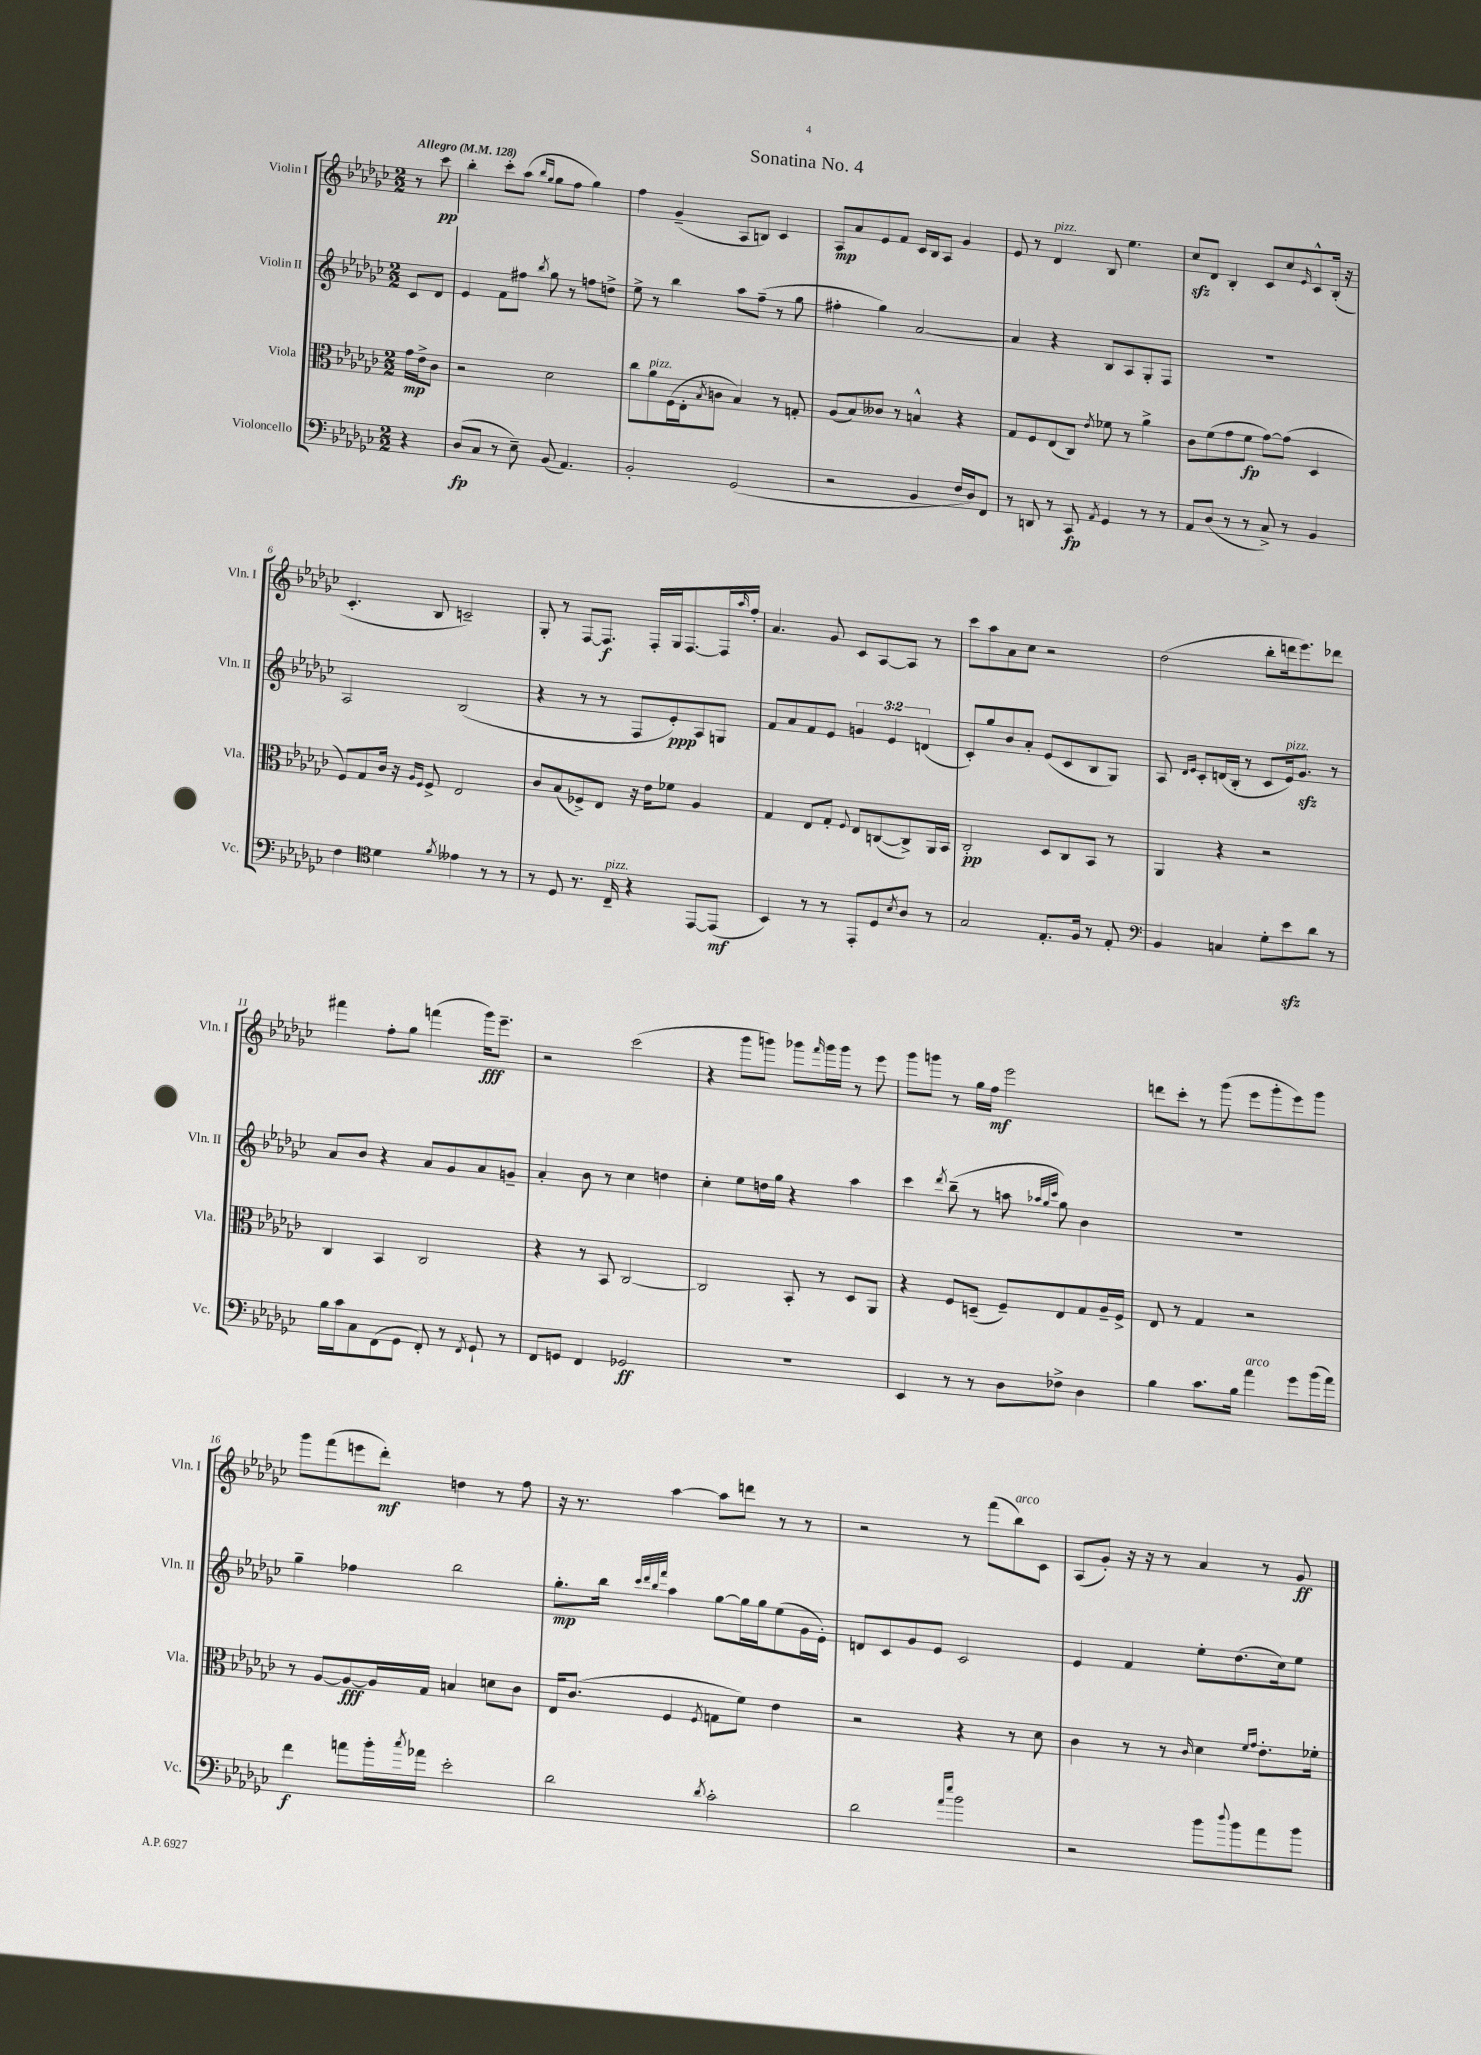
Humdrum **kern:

**kern	**kern	**kern	**kern
*staff4	*staff3	*staff2	*staff1
*clefF4	*clefC3	*clefG2	*clefG2
*k[b-e-a-d-g-c-]	*k[b-e-a-d-g-c-]	*k[b-e-a-d-g-c-]	*k[b-e-a-d-g-c-]
*M2/2	*M2/2	*M2/2	*M2/2
*MM128	*MM128	*MM128	*MM128
4r	16g-\LL	8c-/L	8r
.	16e-^\J	.	.
.	8c-\J	8d-/J	8ccc-\
=	=	=	=
(8D-/L	2r	4e-/	4bb-'\
8C-/J	.	.	.
8r	.	8f\L	8ccc-'\L
8E-~\)	.	8ff#\J	(8aa-\J
.	.	.	16qqbb-/LL
.	.	8qbb-/	16qqgg-/JJ
(8BB-/	2d-\	8gg-\	8gg-\L
4.AA-/)	.	8r	8ff\J
.	.	8ff\L	4gg-\)
.	.	8dd^\J	.
=	=	=	=
2BB-'/	8cc-\L	8ee-^\	4ff\
.	8a-\	8r	.
.	(16F\L	4bb-\	(4g-~/
.	16E-'\J	.	.
.	8qB-/	.	.
.	8c\J	.	.
(2GG-/	4B-/)	8aa-\L	8A-/L
.	.	(8ff~\J	8B/J)
.	8r	8r	4c-/
.	8G'/	8gg-\	.
=	=	=	=
2r	(8A-/L	4ff#'\	8A-/L
.	8B-/)	.	8a-/
.	8c--/J	4gg-\)	8e-/
.	8r	.	8f/J
4BB-/	4B^^/	[2a-/	16c-/LL
.	.	.	16B-/J
.	.	.	8A-/J
16F/LL	4r	.	4g-/
16D-/J)	.	.	.
8FF/J	.	.	.
=	=	=	=
8r	8G-/L	4a-/]	8e-/
8DD/	8F/	.	8r
8r	(8E-/	4r	4d-/
8CC-/	8C-/J)	.	.
8qAA-/	8qe-/	.	.
4GG-/	8f-\	8B-/L	8B-/
.	8r	8A-/	4.ee-\
8r	4a-^\	8G-'/	.
8r	.	8F/J	.
=	=	=	=
8AA-/L	8c-\L	1r	8cc-/L
(8D-/J	(8f\	.	8d-/J
8r	8g-\	.	4B-'/
8r	8f\J	.	.
8C-^/)	[8g-\L)	.	8c-/L
8r	(8g-\]J	.	8cc-/
.	.	.	16qqe-/
4BB-/	4D-/	.	8c-^^/
.	.	.	(16B-'/Jk
.	.	.	16r
=	=	=	=
4F\	8F/L)	2A-/	4.c-'/
.	8G-/	.	.
*clefC4	*	*	*
4d-\	16c-/Jk	.	.
.	16r	.	.
.	16qqA-/LL	.	.
.	16qqF/JJ	.	.
.	8F^/	.	8B-/
8qf/	.	.	.
4e--\	2E-/	(2B-/	2c~/)
8r	.	.	.
8r	.	.	.
=	=	=	=
8r	8c-/L	4r	8G-'/
8D-/	(8B-/	.	8r
8.r	8F-^/)	8r	[8F/L
.	8E-/J	8r	8.F/]J
16C-~/	.	.	.
4r	16r	8F/L	.
.	16e-\LK	.	16F'/LL
.	8f-\J	8e-'/)	16G-/J
.	.	.	[8.F/
[8EE-/L	4A-/	8A-/	.
(8EE-/]J	.	8G/J	16F/]L
.	.	.	16qqaa-/
.	.	.	16ff'/JJ
=	=	=	=
4BB-/)	4G-/	8f/L	4.a-/
.	.	8a-/	.
8r	8E-/L	8f/	.
8r	8G-'/J	8e-/J	8g-/
.	8qqF/	.	.
8EE-'/L	8E-/L	6g/	8c-/L
8D-/	([8C/	.	[8A-/
.	.	6e-/	.
8qB-/	.	.	.
8A-/J	8C^/])	.	8A-/]J
.	.	(6d/	.
8r	16AA-/L	.	8r
.	16BB-/JJ	.	.
=	=	=	=
2G-/	2C-'/	8c-'/L)	8ccc-\L
.	.	8gg-/	8aa-\
.	.	8b-/	8a-\
.	.	8a-'/J	8cc-\J
8.E-'/L	8D-/L	(8e-/L	2r
.	8C-/	8c-/	.
16F/Jk	.	.	.
8r	8BB-/J	8B-/	.
8E-'/	8r	8G-/J)	.
=	=	=	=
*clefF4	*	*	*
4BB-/	4AA-/	8A-/	(2dd-\
.	.	16qqd-/LL	.
.	.	16qqe-/JJ	.
.	.	8c-'/L	.
4C/	4r	(16d/L	.
.	.	16B-'/JJ	.
.	.	8r	.
8G-'\L	2r	8c-/L	8bb-'\L
8e-\	.	16e-/k)	16ddd\k
.	.	8.g-/J	8.eee-\)
8d-\J	.	.	.
8r	.	8r	8ddd-\J
=	=	=	=
16B-\LL	4C-/	8a-/L	4fff#\
16c-\J	.	.	.
8C-\	.	8b-/J	.
(8FF\	4BB-/	4r	8ff'\L
8GG-\J	.	.	8gg-\J
8FF'/)	2C-/	8a-/L	(4fff\
8r	.	8g-/	.
8qFF/	.	.	.
8GG-`/	.	8a-/	16ggg-\LK)
.	.	.	8.eee-~\J
8r	.	8g~/J	.
=	=	=	=
8FF/L	4r	4a-'/	2r
8GG/J	.	.	.
4FF/	8r	8b-\	.
.	8BB-/	8r	.
2GG-/	[2C-/	4cc-\	(2ccc-\
.	.	4dd\	.
=	=	=	=
1r	2C-/]	4cc-'\	4r
.	.	8ee-\L	8ggg-\L
.	.	16dd\L	8ggg\J)
.	.	16gg-\JJ	.
.	8BB-'/	4r	8ggg-\L
.	.	.	16qqfff/
.	8r	.	16ggg-\L
.	.	.	16ggg-\JJ
.	8D-/L	4aa-\	8r
.	8AA-/J	.	8eee-\
=	=	=	=
4EE-/	4r	4ccc-\	8ggg-\L
.	.	.	8ggg\J
.	.	8qddd-/	.
8r	8F/L	(8bb-~\	8r
8r	(8D~/J	8r	16gg-\LL
.	.	.	16ff\JJ
8D-\L	8F~/L)	8aa\	2eee-\
.	.	32qqaa-/LLL	.
.	.	32qqgg-/	.
.	.	32qqccc-/JJJ	.
8F-^\J	8E-/	8gg-\)	.
4D-\	8G-/	4b-\	.
.	16A-~/L	.	.
.	16F^/JJ	.	.
=	=	=	=
4B-\	8E-/	1r	8ddd\L
.	8r	.	8ccc-'\J
8.c-\L	4G-/	.	8r
.	.	.	(8ggg-\
16B-\Jk	.	.	.
4a-\	2r	.	8eee-\L
.	.	.	8ggg-'\
8g-\L	.	.	8eee-\)
(16b-\L	.	.	8ggg-\J
16a-\JJ)	.	.	.
=	=	=	=
4f\	8r	4gg-~\	8ggg-\L
.	[8A-/L	.	(8fff\
8a\L	8A-/_	4ff-\	8eee\
16b-'\L	16A-/]L	.	8ddd-'\J)
8qcc-/	.	.	.
16a-\JJ	16G-/JJ	.	.
2e-'\	4B/	2bb-\	4dd\
.	8d\L	.	8r
.	8c-\J	.	8ff\
=	=	=	=
2d-\	16E-/LK	8.gg-'\L	16r
.	(8.c-/J	.	8.r
.	.	16bb-\Jk	.
.	.	32qqccc-/LLL	.
.	.	32qqddd-/	.
.	.	32qqbb-/	.
.	.	32qqfff/JJJ	.
.	4F/	4aa-\	[4aa-\
8qd-/	8qF/	.	.
2c-'\	8G\L	[8gg-\L	8aa-\]L
.	8f\J)	16gg-\]L	8ddd\J
.	.	16gg-\J	.
.	4e-\	(8ee-\	8r
.	.	16g-\L	8r
.	.	16e-'\JJ)	.
=	=	=	=
2d-\	2r	8d/L	2r
.	.	8c-/	.
.	.	8g-/	.
.	.	8e-/J	.
16qqa-/LL	.	.	.
16qqee-/JJ	.	.	.
2b-\	4r	2c-/	8r
.	.	.	(8fff\L
.	8r	.	8bb-\)
.	8d-\	.	8c-\J
=	=	=	=
2r	4c-\	4e-/	(8A-/L
.	.	.	8g-'/J)
.	8r	4f/	16r
.	.	.	16r
.	8r	.	8r
.	16qqc-/	.	.
8b-\L	4d-\	8ee-'\L	4a-/
8qqdd-/	.	.	.
8b-\	.	(8.dd-\	.
.	16qqf/LL	.	.
.	16qqg-/JJ	.	.
8a-\	8.e-'\L	.	8r
.	.	16cc-\k)	.
8b-\J	.	8ee-\J	8g-/
.	16f-'\Jk	.	.
==	==	==	==
*-	*-	*-	*-
